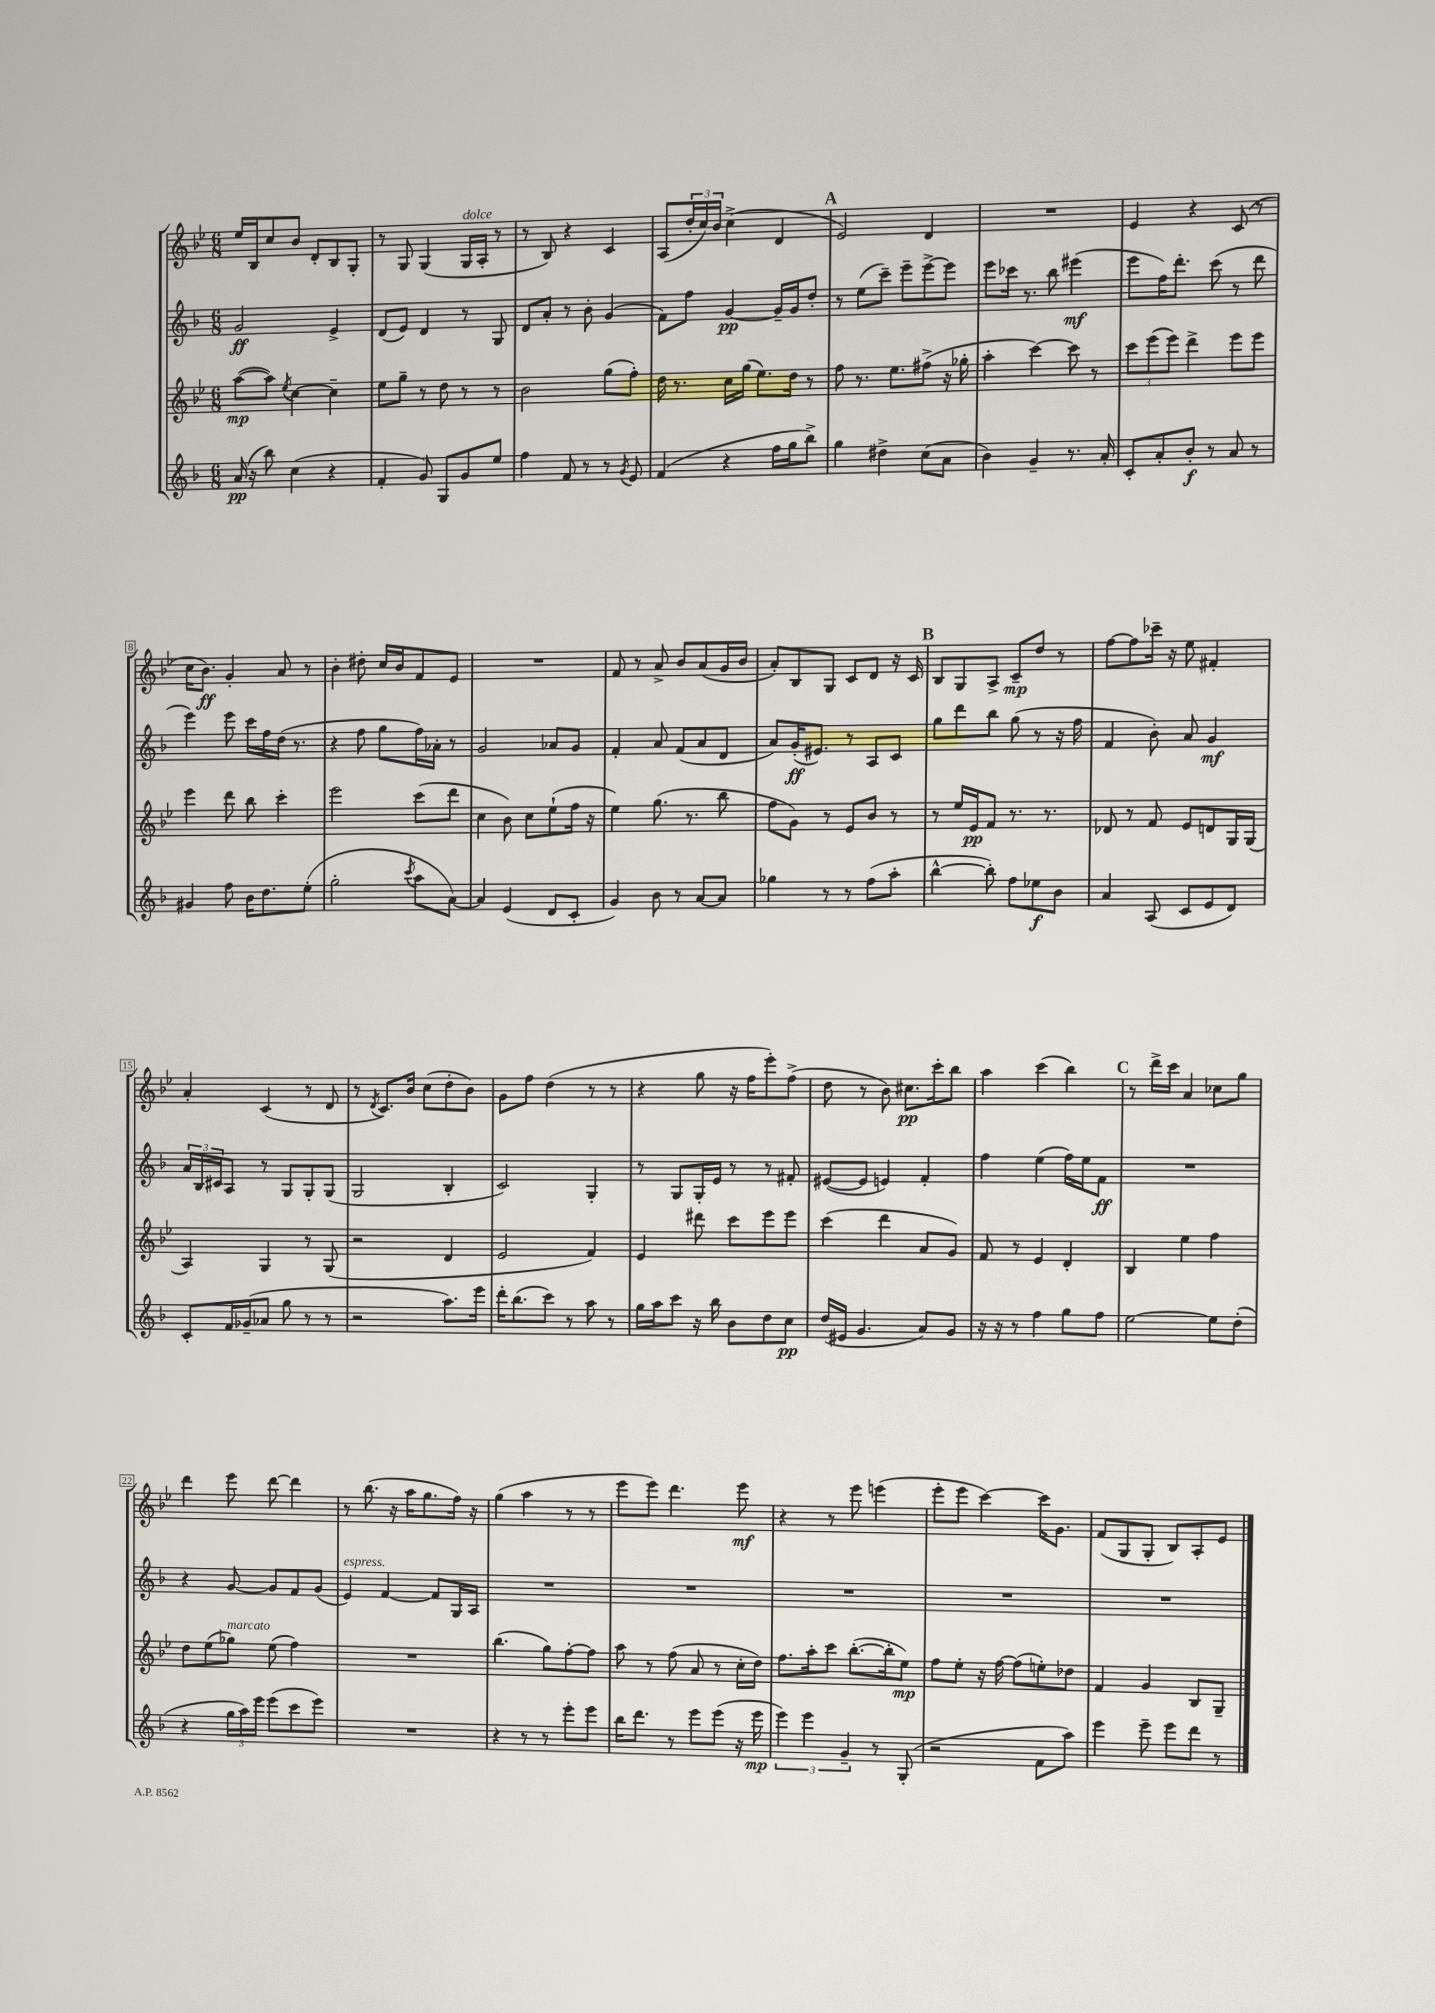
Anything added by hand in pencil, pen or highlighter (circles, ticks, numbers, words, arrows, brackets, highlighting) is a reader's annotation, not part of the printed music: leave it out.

**kern	**dynam	**kern	**dynam	**kern	**dynam	**kern	**dynam
*part4	*part4	*part3	*part3	*part2	*part2	*part1	*part1
*staff4	*staff4	*staff3	*staff3	*staff2	*staff2	*staff1	*staff1
*clefG2	*	*clefG2	*	*clefG2	*	*clefG2	*
*k[b-]	*	*k[b-e-]	*	*k[b-]	*	*k[b-e-]	*
*M6/8	*	*M6/8	*	*M6/8	*	*M6/8	*
=1	=1	=1	=1	=1	=1	=1	=1
(16a/	pp	([8aa\L	mp	2g/	ff	16ee-/LL	.
16r	.	.	.	.	.	16B-/J	.
8bb-\)	.	8aa\J])	.	.	.	8cc/	.
.	.	8qee-/	.	.	.	.	.
(4cc\	.	[4cc\	.	.	.	8b-/J	.
.	.	.	.	.	.	8d'/L	.
4r	.	4cc~\]	.	4e^/	.	8B-/	.
.	.	.	.	.	.	8G'/J	.
=2	=2	=2	=2	=2	=2	=2	=2
4f'/	.	8ee-\L	.	(8d/L	.	8r	.
.	.	8gg~\J	.	8e/J)	.	8G/	.
8g/)	.	8r	.	4d/	.	(4G/	.
8G/L	.	8dd\	.	.	.	.	.
!	!	!	!	!	!	!LO:TX:a:i:t=dolce	!
8g/	.	8r	.	8r	.	16G/LL	.
.	.	.	.	.	.	16A'/JJ	.
8ee/J	.	8r	.	8G/	.	8r	.
=3	=3	=3	=3	=3	=3	=3	=3
4ff\	.	2b-\	.	8d/L	.	8r	.
.	.	.	.	8a'/J	.	8B-/)	.
8f/	.	.	.	8r	.	4r	.
8r	.	.	.	8b-'\	.	.	.
8r	.	(8gg\L	.	(4g/	.	4c/	.
8qg/	.	.	.	.	.	.	.
8e/	.	8ff'\J)	.	.	.	.	.
=4	=4	=4	=4	=4	=4	=4	=4
(4f/	.	16dd\	.	8f\L)	.	(8A/L	.
.	.	8.r	.	.	.	.	.
.	.	.	.	8ff\J	.	24dd'/L	.
.	.	.	.	.	.	24cc/)	.
.	.	.	.	.	.	24b-/JJ	.
4r	.	16cc\LL	.	[4g/	pp	(4cc^\	.
.	.	(16gg\JJ	.	.	.	.	.
.	.	8.ee-\L)	.	.	.	.	.
16ff\LL	.	.	.	16g~/LL]	.	4d/	.
16gg\J	.	16dd\Jk	.	16g/J	.	.	.
8bb-^\J)	.	8r	.	8dd'/J	.	.	.
!!LO:REH:place=s1:t=A
=5	=5	=5	=5	=5	=5	=5	=5
4gg\	.	8ff\	.	8r	.	2e-/)	.
.	.	8.r	.	(8ee\L	.	.	.
4dd#X^\	.	.	.	8ccc~\J)	.	.	.
.	.	8.ee-\L	.	.	.	.	.
.	.	.	.	8eee~\L	.	.	.
(8cc\L	.	(8ff#X^\J	.	[8eee^\	.	4d/	.
8a\J	.	16r	.	8eee\J]	.	.	.
.	.	16gg-X'\	.	.	.	.	.
=6	=6	=6	=6	=6	=6	=6	=6
4b-\)	.	4aa'\	.	8eee\L	.	2.r	.
.	.	.	.	16ccc-X\Jk	.	.	.
.	.	.	.	8.r	.	.	.
4g~/	.	[4ccc\)	.	.	.	.	.
.	.	.	.	8bb-\	.	.	.
8.r	.	8ccc\]	.	(4eee#X\	mf	.	.
.	.	8r	.	.	.	.	.
16a'/	.	.	.	.	.	.	.
=7	=7	=7	=7	=7	=7	=7	=7
8c'/L	.	12ccc\L	.	8eee\L	.	4e-/	.
.	.	(12eee-\	.	.	.	.	.
8a'/	.	.	.	16ff\K)	.	.	.
.	.	12eee-\J)	.	.	.	.	.
.	.	.	.	8.ddd'\J	.	.	.
8b-'/J	f	4ddd^\	.	.	.	4r	.
8r	.	.	.	(8ccc\	.	.	.
8a/	.	8eee-\L	.	8r	.	(8c/	.
8r	.	8eee-\J	.	8ddd\	.	8r	.
!!LO:LB:g=z
=8	=8	=8	=8	=8	=8	=8	=8
4g#X/	.	4eee-\	.	4eee\)	.	16cc\KL	.
.	.	.	.	.	.	8.b-\J)	ff
8ff\	.	8ddd\	.	8eee\	.	4g'/	.
16b-\KL	.	8bb-\	.	16ccc\LL	.	.	.
8.dd\	.	.	.	16ff\	.	.	.
.	.	4ccc'\	.	(16dd\JJ	.	8a/	.
.	.	.	.	8.r	.	.	.
(8ee'\J	.	.	.	.	.	8r	.
=9	=9	=9	=9	=9	=9	=9	=9
2gg'\	.	2eee-\	.	4r	.	4b-'\	.
.	.	.	.	8ff\	.	8dd#X'\	.
.	.	.	.	8gg\L	.	16cc/LL	.
.	.	.	.	.	.	16b-/J	.
8qccc/	.	.	.	.	.	.	.
8aa\L	.	(8ccc\L	.	16ff\L)	.	8f/	.
.	.	.	.	16a-X'\JJ	.	.	.
[8a\J)	.	8ddd\J	.	8r	.	8e-/J	.
=10	=10	=10	=10	=10	=10	=10	=10
4a/]	.	4cc\	.	2g/	.	2.r	.
(4e/	.	8b-\)	.	.	.	.	.
.	.	8cc\L	.	.	.	.	.
8d/L	.	(8ee-`\	.	8a-X/L	.	.	.
8c'/J	.	16ff\Jk	.	8g/J	.	.	.
.	.	16r	.	.	.	.	.
=11	=11	=11	=11	=11	=11	=11	=11
4g/)	.	4ee-\)	.	4f'/	.	8f/	.
.	.	.	.	.	.	8r	.
8b-\	.	(8.gg\	.	8a/	.	8a^/	.
8r	.	.	.	(8f/L	.	8b-/L	.
.	.	8.r	.	.	.	.	.
[8a/L	.	.	.	8a/	.	(8a/	.
8a/J]	.	8bb-\	.	8d/J	.	16g/L	.
.	.	.	.	.	.	16b-/JJ	.
=12	=12	=12	=12	=12	=12	=12	=12
4gg-X\	.	8ff\L	.	8a/L)	.	8a'/L)	.
.	.	8g\J)	.	(16g'/K	ff	8B-/	.
.	.	.	.	8.e#X/J)	.	.	.
8r	.	8r	.	.	.	8G/J	.
8r	.	8e-/L	.	8r	.	8c/L	.
(8ff\L	.	8b-/J	.	8A/L	.	8d/J	.
8aa'\J	.	8r	.	8c/J	.	16r	.
.	.	.	.	.	.	16c/	.
!!LO:REH:place=s1:t=B
=13	=13	=13	=13	=13	=13	=13	=13
[4bb-^^\	.	8r	.	8gg\L	.	8B-/L	.
.	.	16ee-/LL	.	8ddd\	.	8G/	.
.	.	16e-/J	pp	.	.	.	.
8bb-'\])	.	8f/J	.	8bb-\J	.	8A^/J	.
8ff\L	.	8.r	.	(8gg\	.	8c~/L	mp
8ee-X\	f	.	.	8r	.	8dd/J	.
.	.	8.r	.	.	.	.	.
8b-\J	.	.	.	16r	.	8r	.
.	.	.	.	16ff\	.	.	.
=14	=14	=14	=14	=14	=14	=14	=14
4a/	.	8d-X/	.	4f/	.	[8ff\L	.
.	.	8r	.	.	.	8ff\]	.
(8A/	.	8f/	.	8b-'\)	.	16ccc-X~\Jk	.
.	.	.	.	.	.	16r	.
8c/L	.	8e-/L	.	8a/	.	8ee-\	.
8e/	.	8dn/	.	4g/	mf	4f#X'/	.
8d/J)	.	16G/L	.	.	.	.	.
.	.	(16G/JJ	.	.	.	.	.
!!LO:LB:g=z
=15	=15	=15	=15	=15	=15	=15	=15
8c'/L	.	4A/)	.	24a/LL	.	4a'/	.
.	.	.	.	24B-/	.	.	.
.	.	.	.	24c#X/J	.	.	.
16f/L	.	.	.	8A/J	.	.	.
(16g-X~/J	.	.	.	.	.	.	.
8a-X/J	.	4G/	.	8r	.	(4c/	.
8gg\	.	.	.	8G/L	.	.	.
8r	.	8r	.	8G'/	.	8r	.
8r	.	(8G/	.	(8G/J	.	8d/	.
=16	=16	=16	=16	=16	=16	=16	=16
2r	.	2r	.	2G/	.	8r	.
.	.	.	.	.	.	8qd/	.
.	.	.	.	.	.	8.c/L)	.
.	.	.	.	.	.	16b-/Jk	.
.	.	.	.	.	.	(8cc\L	.
8.aa\L)	.	4d/	.	4B-'/	.	8dd'\	.
.	.	.	.	.	.	8b-\J)	.
16eee\Jk	.	.	.	.	.	.	.
=17	=17	=17	=17	=17	=17	=17	=17
16ddd'\KL	.	2e-/	.	2c/)	.	8g\L	.
(8.bb-\	.	.	.	.	.	.	.
.	.	.	.	.	.	8ff\J	.
8ccc\J)	.	.	.	.	.	(4dd\	.
8r	.	.	.	.	.	.	.
8aa\	.	4f/)	.	4G'/	.	8r	.
8r	.	.	.	.	.	8r	.
=18	=18	=18	=18	=18	=18	=18	=18
16gg\LL	.	4e-/	.	8r	.	4r	.
16aa\J	.	.	.	.	.	.	.
8ccc\J	.	.	.	8G/L	.	.	.
16r	.	8ddd#X\	.	16G'/L	.	8gg\	.
16bb-\	.	.	.	16e/JJ	.	.	.
8b-\L	.	8ccc\L	.	8r	.	16r	.
.	.	.	.	.	.	16ff\KL	.
8dd\	.	8eee-\	.	8r	.	8eee-'\)	.
8cc\J	pp	8eee-\J	.	8f#X'/	.	(8ff^\J	.
=19	=19	=19	=19	=19	=19	=19	=19
(16dd/LL	.	(4ccc\	.	([8e#X/L	.	8dd\	.
16e#X/JJ	.	.	.	.	.	.	.
4.g/	.	.	.	8e#/J]	.	8r	.
.	.	4ddd\	.	4en/)	.	8b-\)	.
.	.	.	.	.	.	8.cc#X\L	pp
8a/L)	.	8a/L	.	4f'/	.	.	.
.	.	.	.	.	.	16ccc'\k	.
8g/J	.	8g/J)	.	.	.	8bb-\J	.
=20	=20	=20	=20	=20	=20	=20	=20
16r	.	8f/	.	4ff\	.	4aa\	.
16r	.	.	.	.	.	.	.
8r	.	8r	.	.	.	.	.
4ff\	.	4e-/	.	(4ee\	.	(4ccc\	.
8gg\L	.	4d'/	.	16ff\LL)	.	4bb-\)	.
.	.	.	.	16ee\J	.	.	.
8ff\J	.	.	.	8f\J	ff	.	.
!!LO:REH:place=s1:t=C
=21	=21	=21	=21	=21	=21	=21	=21
[2ee\	.	4B-/	.	2.r	.	8r	.
.	.	.	.	.	.	16ddd^\LL	.
.	.	.	.	.	.	16ccc\JJ	.
.	.	4ee-\	.	.	.	4a/	.
8ee\L]	.	4ff\	.	.	.	8cc-X\L	.
(8dd'\J	.	.	.	.	.	8gg\J	.
!!LO:LB:g=z
=22	=22	=22	=22	=22	=22	=22	=22
4r	.	8dd\L	.	4r	.	4ddd\	.
.	.	(8ee-\	.	.	.	.	.
!	!	!LO:TX:a:i:t=marcato	!	!	!	!	!
24gg\LL	.	8gg-X\J)	.	[8g/	.	8eee-\	.
24aa\)	.	.	.	.	.	.	.
24eee\JJ	.	.	.	.	.	.	.
(8eee\L	.	(8ee-\	.	8g/L]	.	[8ddd\	.
8ccc\	.	4ff\)	.	8f/	.	4ddd\]	.
8eee\J)	.	.	.	(8g/J	.	.	.
=23	=23	=23	=23	=23	=23	=23	=23
!	!	!	!	!LO:TX:a:i:t=espress.	!	!	!
2.r	.	2.r	.	4e/)	.	8r	.
.	.	.	.	.	.	(8.bb-\	.
.	.	.	.	[4f/	.	.	.
.	.	.	.	.	.	16r	.
.	.	.	.	.	.	16aa\KL	.
.	.	.	.	.	.	8.gg\	.
.	.	.	.	8f/L]	.	.	.
.	.	.	.	16G/L	.	16ff\Jk)	.
.	.	.	.	16A/JJ	.	16r	.
=24	=24	=24	=24	=24	=24	=24	=24
4r	.	(4.bb-\	.	2.r	.	(4gg\	.
8r	.	.	.	.	.	4aa\	.
8r	.	8gg\L)	.	.	.	.	.
8eee'\L	.	[8ff'\	.	.	.	8r	.
8eee\J	.	8ff\J]	.	.	.	8r	.
=25	=25	=25	=25	=25	=25	=25	=25
16bb-\KL	.	8aa\	.	2.r	.	8eee-\L	.
8.ddd\J	.	.	.	.	.	.	.
.	.	8r	.	.	.	8eee-\J)	.
8r	.	(8ff\	.	.	.	4.ddd\	.
8eee\L	.	8a/	.	.	.	.	.
(8eee\J	.	8r	.	.	.	.	.
16r	.	16cc'\LL	.	.	.	8eee-\	mf
16eee\	mp	16dd\JJ)	.	.	.	.	.
=26	=26	=26	=26	=26	=26	=26	=26
6eee\)	.	8.ff\L	.	2.r	.	4r	.
6eee\	.	.	.	.	.	.	.
.	.	16aa'\k	.	.	.	.	.
.	.	8ccc\J	.	.	.	8r	.
6g~/	.	.	.	.	.	.	.
.	.	([8.bb-'\L	.	.	.	8eee-\	.
8r	.	.	.	.	.	(4eeen\	.
.	.	16bb-'\k]	.	.	.	.	.
(8G'/	.	8ee-\J)	mp	.	.	.	.
=27	=27	=27	=27	=27	=27	=27	=27
2r	.	8ff\L	.	2.r	.	8eee-'\L	.
.	.	8ee-'\J	.	.	.	8eee-\J	.
.	.	16r	.	.	.	[4ccc\)	.
.	.	[16ff\	.	.	.	.	.
.	.	(8ff\L]	.	.	.	.	.
8f\L	.	8een'\)	.	.	.	16ccc\KL]	.
.	.	.	.	.	.	8.g\J	.
8aa\J)	.	8dd-X\J	.	.	.	.	.
=28	=28	=28	=28	=28	=28	=28	=28
4eee\	.	4f/	.	2.r	.	(8f/L	.
.	.	.	.	.	.	8G/	.
8eee~\	.	4g/	.	.	.	8G'/J	.
8eee\L	.	.	.	.	.	8B-/L)	.
8ddd\J	.	8B-/L	.	.	.	8A'/	.
8r	.	8G~/J	.	.	.	8e-/J	.
==	==	==	==	==	==	==	==
*-	*-	*-	*-	*-	*-	*-	*-
